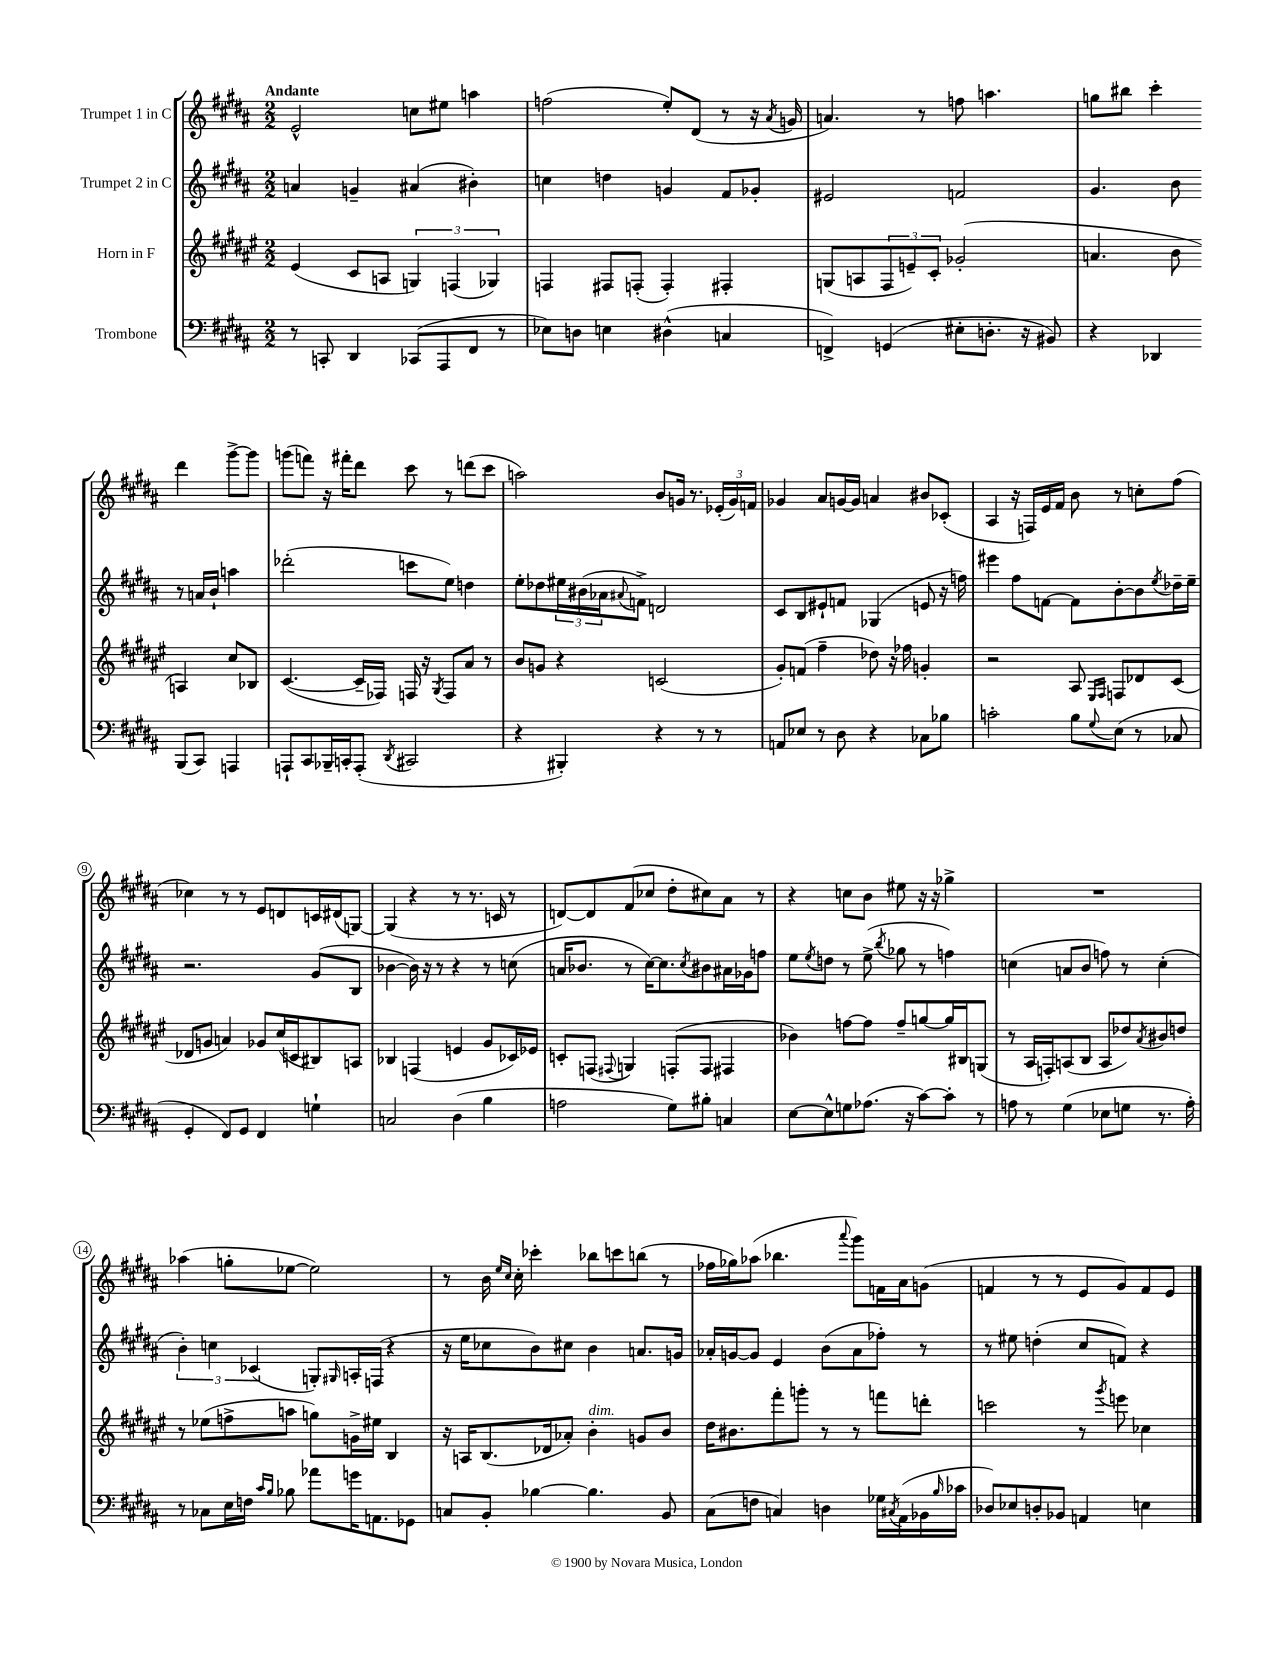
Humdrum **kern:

**kern	**kern	**kern	**kern
*staff4	*staff3	*staff2	*staff1
*clefF4	*clefG2	*clefG2	*clefG2
*k[f#c#g#d#a#]	*k[f#c#g#d#a#e#]	*k[f#c#g#d#a#]	*k[f#c#g#d#a#]
*M2/2	*M2/2	*M2/2	*M2/2
8r	(4e#	4a	2e^^
8CC'	.	.	.
4DD#	8c#	4g~	.
.	8A	.	.
(8CC-	6G)	(4a#	8cc
8AAA#	.	.	8ee#
.	(6F	.	.
8FF#	.	4b#')	4aa
.	6G-)	.	.
8r	.	.	.
=	=	=	=
8E-)	4F	4cc	(2ff
8D	.	.	.
4E	8F#	4dd	.
.	(8F'	.	.
(4D#^^	4F')	4g	8ee')
.	.	.	(8d#
4C	4F#'	8f#	8r
.	.	8g-'	16r
.	.	.	8qa#
.	.	.	16g
=	=	=	=
4FF^)	(8G	2e#	4.a)
.	8A	.	.
(4GG	12F#	.	.
.	12e~)	.	.
.	.	.	8r
.	12c#'	.	.
8E#'	(2g-'	2f	8ff
8.D'	.	.	4.aa
16r	.	.	.
8BB#)	.	.	.
=	=	=	=
4r	4.a	4.g#	8gg
.	.	.	8bb#
4DD-	.	.	4ccc#'
.	8b	8b	.
(8BBB	4A)	8r	4ddd#
8CC#)	.	16a	.
.	.	16b`	.
4AAA	8cc#	4aa	[8ggg#^
.	8B-	.	8ggg#]
=	=	=	=
8AAA`	([4.c#	(2ddd-'	(8ggg
8CC#	.	.	8fff)
16BBB-~	.	.	16r
16CC'	.	.	16fff#'
(8AAA'	16c#~]	.	8ddd#
.	16F-)	.	.
8qDD#	.	.	.
2CC#	16F	8ccc	8ccc#
.	16r	.	.
.	8qG#	.	.
.	8F	8ee)	8r
.	8a#	4dd	(8ddd
.	8r	.	8ccc#
=	=	=	=
4r	8b	8ee'	2aa)
.	8g	8dd-	.
4BBB#')	4r	24ee#	.
.	.	(24b#	.
.	.	24a-	.
.	.	8qqa#	.
.	.	8f^)	.
4r	(2c	2d	8b
.	.	.	16g
.	.	.	8.r
8r	.	.	.
8r	.	.	(24e-'
.	.	.	24g)
.	.	.	24f
=	=	=	=
8AA	8g#')	8c#	4g-
8E-	(8f	8B	.
8r	4ff#~	8e#`	8a#
8D#	.	8f	[16g
.	.	.	16g]
4r	8dd-)	(4G-	4a
.	16r	.	.
.	16ff-	.	.
8C-	4g'	8e	8b#
8B-	.	16r	(8c-'
.	.	16ff)	.
=	=	=	=
2c'	2r	4eee#	4A#
.	.	8ff#	16r
.	.	.	16F)
.	.	[8f	16e
.	.	.	16f#
8B	8A#	8f]	8b
.	16qqE#	.	.
8qqG#	16qqF#	.	.
(8E	8F	[8b'	8r
8r	8d-	8b]	8cc'
.	.	8qee	.
8C-	(8c#	16dd-~	(8ff#
.	.	16ee~	.
=	=	=	=
4GG#'	8d-	2.r	4cc-)
.	8g	.	.
8FF#)	4a)	.	8r
8GG#	.	.	8r
4FF#	8g-	.	8e
.	(16cc#	.	8d
.	16c	.	.
4G`	8B#)	(8g#	16c
.	.	.	(16d#
.	8A	8B	[8G)
=	=	=	=
2C	4B-	[4b-	(4G]
.	(4F	16b-])	4r
.	.	16r	.
.	.	8r	.
(4D#	4e	4r	8r
.	.	.	8.r
4B	8g#	8r	.
.	.	.	16c
.	16c-)	(8cc	8r
.	16e-	.	.
=	=	=	=
2A	8c'	16a	[8d)
.	.	8.b-	.
.	(8F	.	8d]
.	8qqF#	.	.
.	4G)	8r	(8f#
.	.	[16cc#)	8cc-
.	.	8.cc#]	.
8G#)	(8F'	.	8dd#'
.	.	8qcc#	.
8B#'	8F	8b#	8cc#)
4C	4F#	16a#	8a#
.	.	16g-	.
.	.	8ff	8r
=	=	=	=
[8E	4b-)	8ee	4r
.	.	8qee	.
8E^^]	.	8dd	.
8G	[8ff	8r	8cc
(8.A-	8ff]	(8ee^	8b
.	.	8qbb	.
.	8ff~	8gg-	8ee#
16r	.	.	.
[8c#)	[8gg	8r	16r
.	.	.	16r
8c#']	16gg]	4ff)	4gg-^
.	16B#	.	.
8r	(8G	.	.
=	=	=	=
8A	8r	(4cc	1r
8r	16A#	.	.
.	16F')	.	.
(4G#	(8A	8a	.
.	8B	8b	.
8E-	8A	8ff)	.
8G	8dd-)	8r	.
.	8qa#	.	.
8.r	8b#	(4cc'	.
.	8dd	.	.
16A')	.	.	.
=	=	=	=
8r	8r	6b')	(4aa-
8C-	(8ee-	.	.
.	.	6cc	.
16E	8ff^	.	8gg'
16F	.	.	.
.	.	(6c-	.
16qqc#	.	.	.
16qqB	.	.	.
8B-	8aa	.	[8ee-
8a-	8gg)	8G')	2ee-])
.	.	16qqG#	.
16g	16g^	16A'	.
8.AA	16ee#	(16F	.
.	4B	4r	.
8GG-	.	.	.
=	=	=	=
8C	16r	16r	8r
.	16A	16ee	.
8BB'	(8.B	8cc-	16b
.	.	.	16qqee
.	.	.	16qqcc#
.	.	.	16cc#'
[4B-	.	8b)	4ccc-'
.	16d-	.	.
.	8a-')	8cc#	.
4.B-]	4b'	4b	8bb-
.	.	.	8ccc
.	8g	8.a	(8bb
8BB	8b	.	8r
.	.	16g	.
=	=	=	=
(8C#	16dd#	16a-'	16ff-
.	8.b#	[16g	16gg-)
8F	.	8g]	(8aa-
4C)	8fff#'	4e	4.bb-
.	8ggg'	.	.
4D	8r	(8b	.
.	.	.	8qqaaa#
.	8r	8a-	8ggg#)
16G-	8fff	8ff-')	16f
8qC#	.	.	.
(16AA#	.	.	16a#
16BB-	8ddd'	8r	(8g
16qqB	.	.	.
16c-	.	.	.
=	=	=	=
8D-)	2ccc	8r	4f
8E-	.	8ee#	.
8D'	.	(4dd'	8r
8BB-	.	.	8r
4AA	8r	8cc#	8e
.	8qggg#	.	.
.	8eee	8f)	8g#)
4E	4cc-	4r	8f
.	.	.	8e
==	==	==	==
*-	*-	*-	*-
